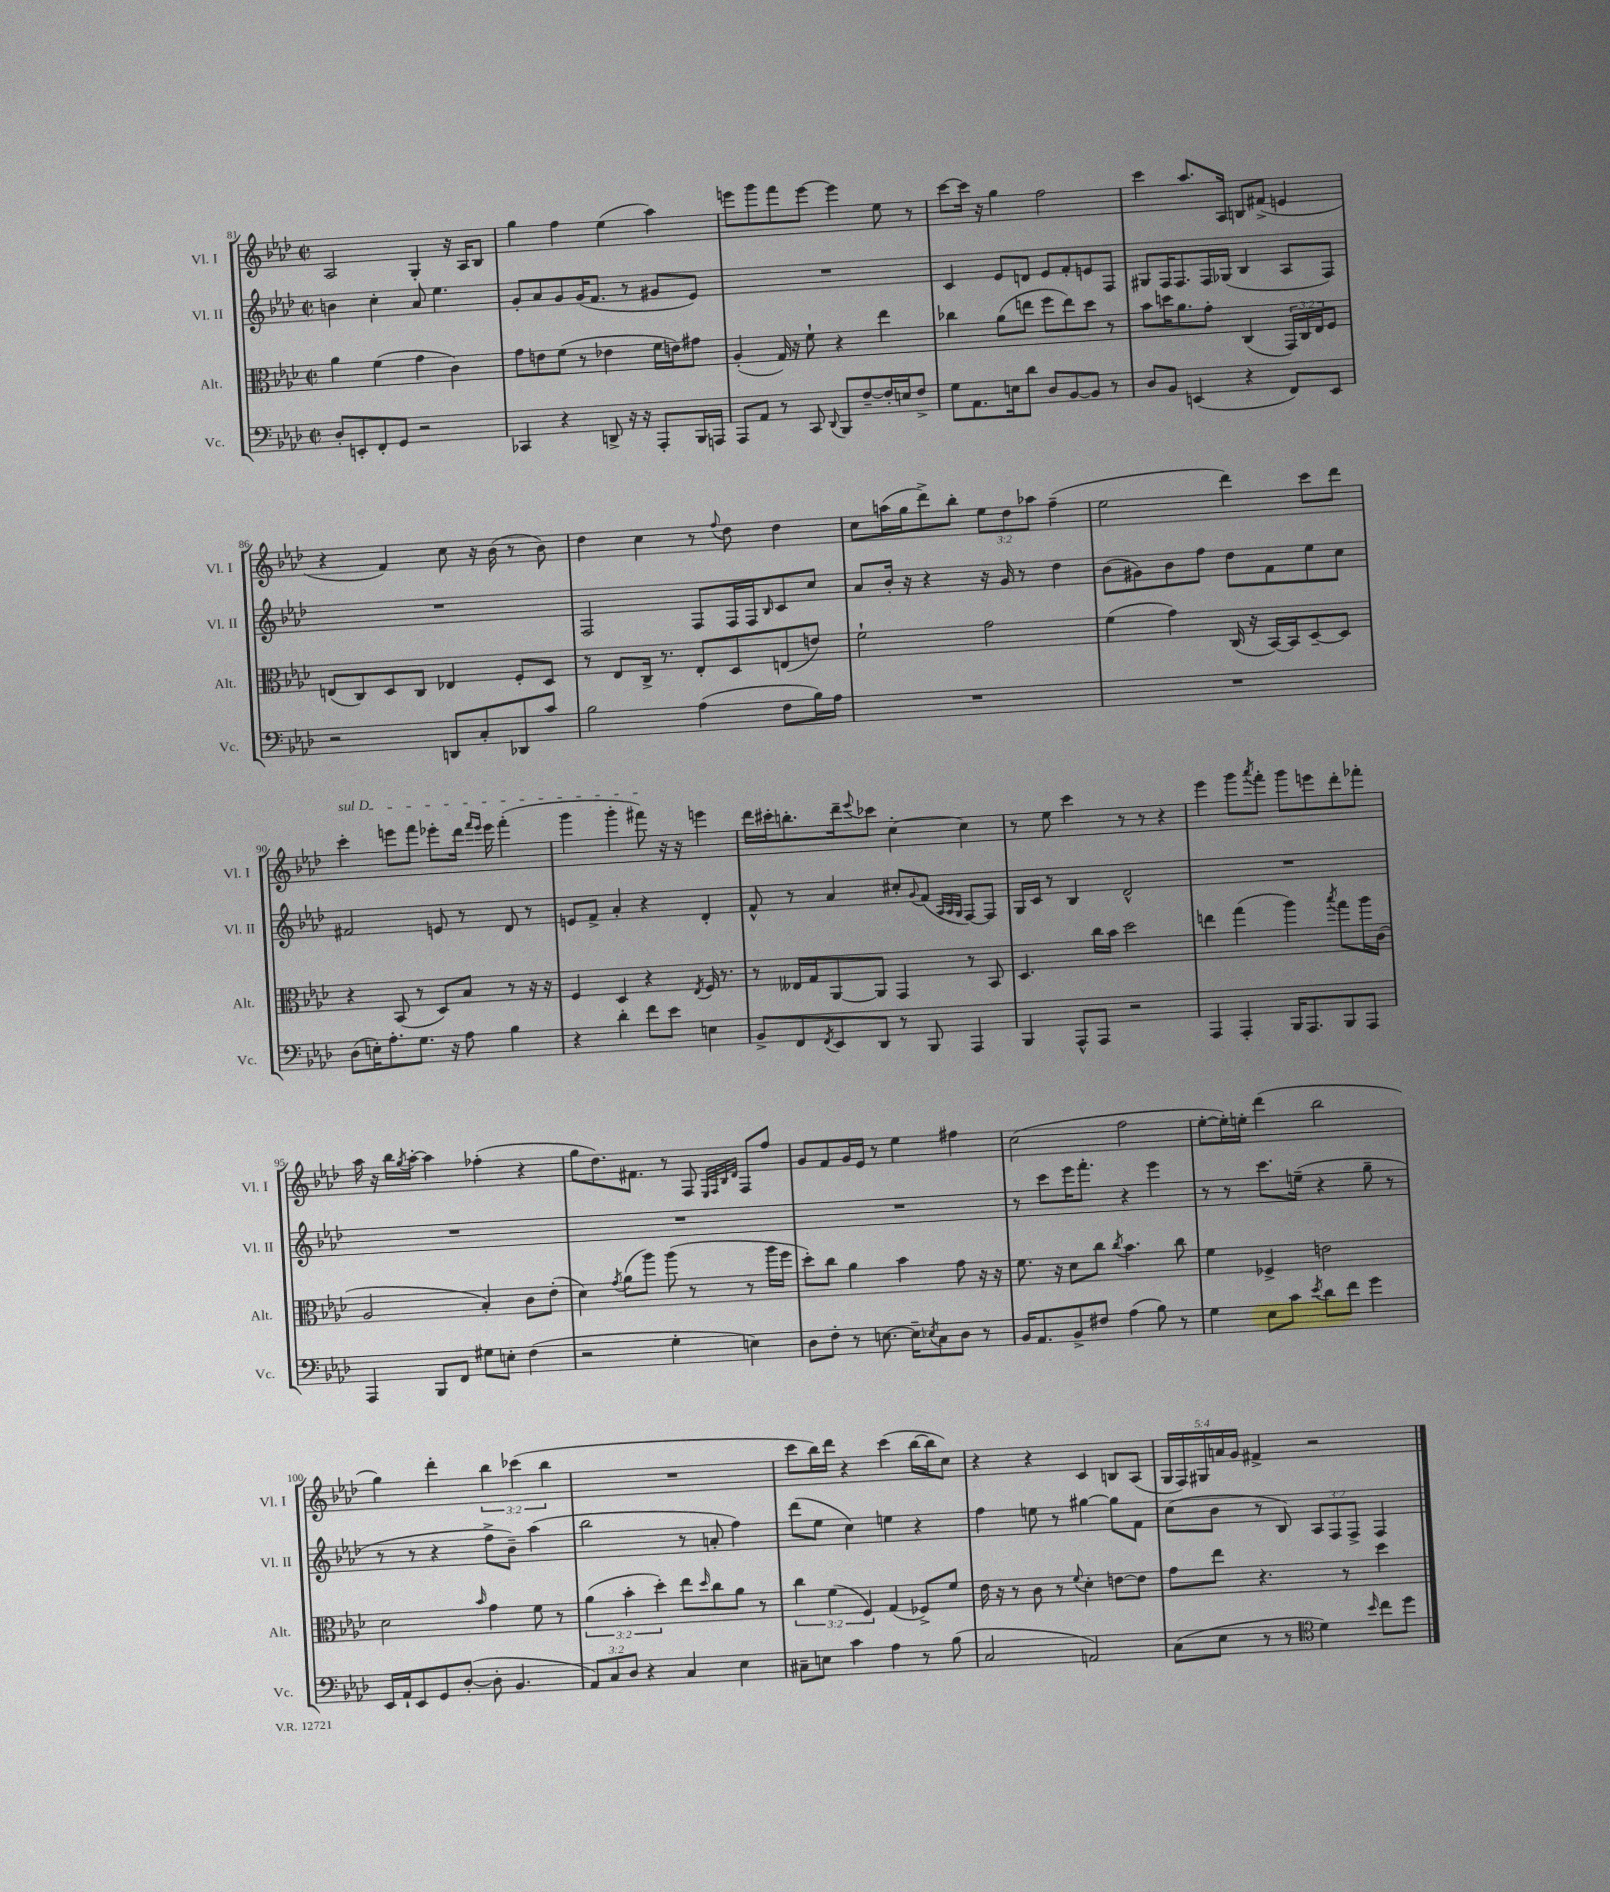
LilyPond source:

<<
\new StaffGroup <<
\new Staff = "s0" \with { instrumentName = "Vl. I" shortInstrumentName = "Vl. I" } {
    \clef treble \key aes \major \defaultTimeSignature \time 2/2 \override Staff.TupletNumber.text = #tuplet-number::calc-fraction-text
    aes2 g4-. r16 aes16 bes8 |
    g''4 f''4 ees''4( aes''4) |
    e'''8 g'''8 f'''8 e'''8~ e'''4 ees''8 r8 |
    c'''8~ c'''16 r16 g''4 f''2 |
    c'''4 aes''8. aes16 b8 fis'8->( e'4 |
    r4 f'4) c''8 r16 bes'16( r8 bes'8) |
    des''4 c''4 r8 \appoggiatura { f''8 } des''8 des''4 |
    c''8 a''16( g''16 des'''8->) bes''8-. \tuplet 3/2 { ees''8 des''8 aes''8 } f''4--( |
    ees''2 des'''4) c'''8 des'''8 |
    \once \override TextSpanner.bound-details.left.text = \markup { \italic "sul D" } c'''4-.\startTextSpan e'''8 f'''8 ees'''8-. des'''16 \grace { f'''16 ees'''16 } ees'''16 f'''4-.( |
    g'''4 g'''4-. fis'''8\stopTextSpan) r16 r16 e'''4 |
    des'''16 cis'''16-. b''8.-. des'''16-- \appoggiatura { ees'''8 } ces'''8 c''4~-. c''4 |
    r8 ees''8 c'''4 r8 r8 r4 |
    ees'''4 g'''8 \acciaccatura { aes'''8 } f'''8-. g'''8 e'''8 des'''8-. fes'''8-. |
    aes''16 r16 bes''16 \acciaccatura { g''8 } aes''16~-. aes''4 fes''4-.( r4 |
    g''8 des''8.) fis'8. r8 f8 \grace { ees32 f32 bes32 des'32 } f8 f''8 |
    g'8 f'8 g'16 ees'16 r8 ees''4 fis''4 |
    c''2( f''2 |
    ees''8~-. ees''16-.) e''16-. des'''4( bes''2 |
    g''4) des'''4-. \tuplet 3/2 { bes''4 ces'''4( bes''4 } |
    R1 |
    c'''8 bes''16) des'''16 r4 c'''4( bes''16~ bes''16 c''8) |
    r4 r4 c'4 b8 aes8( |
    \tuplet 5/4 { g16 f16) gis16 a'16 g'16 } fis'4-> r2 \bar "|." |
}
\new Staff = "s1" \with { instrumentName = "Vl. II" shortInstrumentName = "Vl. II" } {
    \clef treble \key aes \major \defaultTimeSignature \time 2/2 \override Staff.TupletNumber.text = #tuplet-number::calc-fraction-text
    b'4 c''4-. aes'8 ees''4. |
    g'8-. aes'8 g'8 g'16( f'8. r8 gis'8 ees'8) |
    R1 |
    c'4 ees'8 d'8 ees'8 f'8-. e'8 f8 |
    gis8 f16 f8. f16 ges16( bes4 aes8 f8) |
    R1 |
    f2 f8 f16 f16 \grace { bes16 } c'8 c''8 |
    aes'8 bes'16-. r16 r4 r16 g'16 r8 des''4 |
    bes'8( gis'8) bes'8 f''8 des''8 f'8 ees''8 c''8 |
    fis'2 e'8 r8 des'8 r8 |
    e'8 f'8-> aes'4-. r4 des'4-. |
    f'8-^ r8 aes'4 cis''8-. \appoggiatura { g'8 } f'8( \grace { aes32 aes32 g32 } f8~) f8 |
    g16 c'16 r8 bes4 des'2-^ |
    R1 |
    R1 |
    R1 |
    R1 |
    r8 c'''8 ees'''16 f'''8.-. r4 ees'''4 |
    r8 r8 c'''8. e''16--( r4 g''8-- r8 |
    r8 r8 r4 f''8-> bes'8--) aes''4( |
    bes''2 r8 a'8-. f''4) |
    des'''8( ees''8 c''4) e''4 r4 |
    f''4 e''8 r8 gis''4~ gis''8 f'8 |
    c''8( bes'8 r8 bes8) \tuplet 3/2 { aes8 f8 f8-> } f4 \bar "|." |
}
\new Staff = "s2" \with { instrumentName = "Alt." shortInstrumentName = "Alt." } {
    \clef alto \key aes \major \defaultTimeSignature \time 2/2 \override Staff.TupletNumber.text = #tuplet-number::calc-fraction-text
    aes'4 f'4( g'4 c'4) |
    g'8 e'8 f'8( r8 ees'4 f'16 e'16) gis'8 |
    aes4-.( g16) r16 f'8-! r4 ees''4 |
    ces''4 aes'8( e''8 f''8 e''8) des''8 r8 |
    bes'8 d''16 aes'8. g'8-. c4( \tuplet 3/2 { g,16) c16 ees16 } f8 |
    e8( c8) des8 c8 ees4 f8-. des8 |
    r8 ees8 c16-> r8. ees8-. des8 e8( e'8) |
    f'2-! g'2 |
    f'4( g'4) c16( r16 bes,16~) bes,16 des8~-- des8 |
    r4 bes,8( r8 des8) bes8 r8 r16 r16 |
    f4 des4 r4 \acciaccatura { ees8 } f16 r8. |
    r8 eeses16 g16 aes,8~ aes,8 g,4 r8 bes,8 |
    des4. c''16 bes'16 des''2 |
    e''4 g''4( aes''4) \acciaccatura { bes''8 } g''8 aes''16 c'16( |
    aes2 bes4-.) c'8 ees'8-.( |
    des'4) \acciaccatura { g'8 } aes'8( aes''8) aes''8( r8 r8 aes''16 f''16 |
    des''8-.) c''8 aes'4 bes'4 g'8 r16 r16 |
    f'8. r16 des'8 c''8 \acciaccatura { c''8 } bes'4. c''8 |
    f'4 fes4-> e'2 |
    des'2 \grace { bes'16 } g'4 f'8 r8 |
    \tuplet 3/2 { aes'4( bes'4-. des''4-.) } ees''8 \grace { des''16 } c''8 aes'8 r8 |
    \tuplet 3/2 { c''4 f'4( f4) } g4( fes8->) f'8 |
    ees'16 r16 r8 c'8 r8 \appoggiatura { f'8 } des'4-. e'8~ e'8 |
    g'8 ees''8 r4. r8 des''4 \bar "|." |
}
\new Staff = "s3" \with { instrumentName = "Vc." shortInstrumentName = "Vc." } {
    \clef bass \key aes \major \defaultTimeSignature \time 2/2 \override Staff.TupletNumber.text = #tuplet-number::calc-fraction-text
    des8-. e,8-. f,8-. g,8 r2 |
    ces,4 r4 d,8-> r16 r16 aes,,8-. bes,,16 a,,16 |
    aes,,8 aes,8 r8 c,8 \appoggiatura { des,8 } bes,,8 f8~-- f16-. e16 f8-> |
    g8 aes,8. e16 des'8 des8 bes,8~ bes,8 r8 |
    des8 bes,8 e,4( r4 f,8) e,8 |
    r2 d,8 c8-. des,8 c'8 |
    bes2 aes4( f8 bes16) aes16 |
    R1 |
    R1 |
    des8( e16-.) aes8.-. g8. r16 aes8 bes4 |
    r4 des'4-. f'8 ees'8 e4 |
    bes,8-> f,8 \acciaccatura { f,8 } ees,8 des,8 r8 bes,,8 aes,,4 |
    bes,,4 aes,,8-^ aes,,8 r2 |
    aes,,4 aes,,4-. bes,,16 aes,,8. bes,,8 aes,,8 |
    aes,,4 bes,,8 f,8 gis8 e8-. f4( |
    r2 g4-. e4) |
    des8 f8-. r8 e8.~ e16-- \acciaccatura { ees8 } c8 des8 r8 |
    bes,16 aes,8. bes,8-> fis8 aes4( bes8) r8 |
    g4 ees8 c'8 \acciaccatura { ees'8 } des'8 f'8 g'4 |
    ees,16 aes,16-! ees,8 g,8 des8~-.( des8-. bes,4. |
    \tuplet 3/2 { aes,8) c8 des8 } r4 c4 ees4 |
    cis8-- e8 c'4 aes4 r8 bes8( |
    c2 a,2) |
    c8( ees8 r8 r8 \clef tenor des'4) \grace { bes'16 } c''8 des''8 \bar "|." |
}
>>
>>
\layout { \context { \Score currentBarNumber = #81 } }
